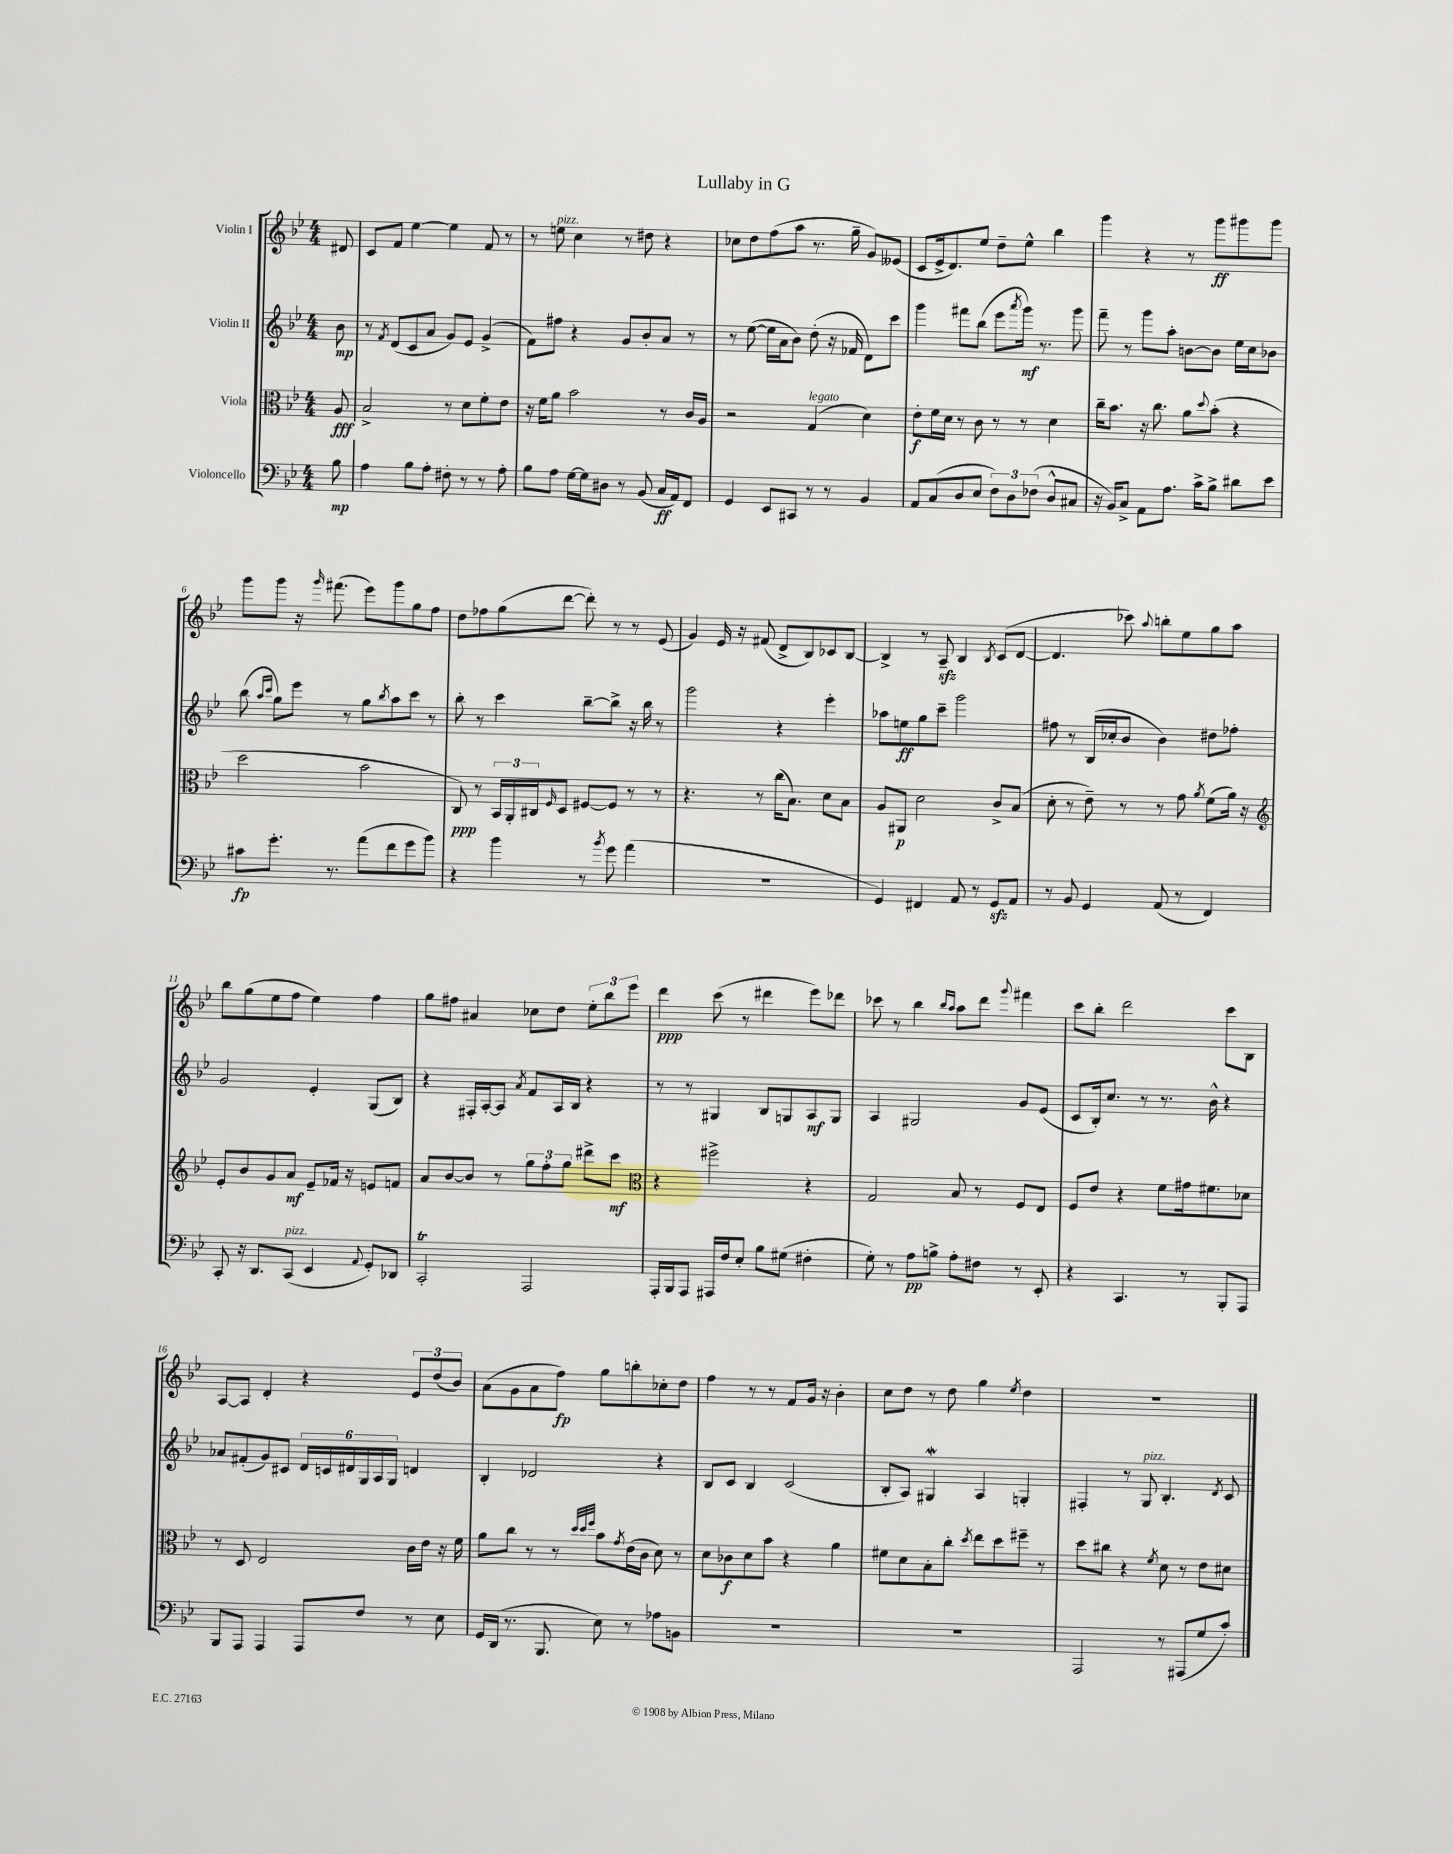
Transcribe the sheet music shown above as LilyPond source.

\header { title = "Lullaby in G" }
<<
\new StaffGroup <<
\new Staff = "s0" \with { instrumentName = "Violin I" } {
    \clef treble \key bes \major \numericTimeSignature \time 4/4 \partial 8
    dis'8 |
    c'8 f'8 ees''4~ ees''4 f'8 r8 |
    r8 e''8^\markup { \italic "pizz." } c''4 r8 dis''8 r4 |
    ces''8 d''8 f''8( a''8 r8. g''16-- g'8) eeses'8( |
    c'8 ees'16-> d'8.) ees''8 d''8-- ees''8-^ bes''4 |
    g'''4 r4 r8 g'''8\ff gis'''8 gis'''8 |
    g'''8 g'''8 r16 \grace { g'''16 } fis'''8.( ees'''8) g'''8 g''8 f''8 |
    d''8 fes''8 g''8( d'''8~ d'''8-.) r8 r8 ees'8( |
    g'4) ees'16 r16 fis'8( d'8-> bes8) ces'8 bes8~ |
    bes4-> r8 a8--\sfz bes4 \acciaccatura { bes8 } c'8( d'8~ |
    d'4. ces'''8) \appoggiatura { a''8 } b''8-. ees''8 g''8 a''8 |
    bes''8 g''8( ees''8 f''8 ees''4) f''4 |
    g''8 fis''8 ais'4 ces''8 d''8 \tuplet 3/2 { ees''8-. bes''8 ees'''8 } |
    d'''4\ppp c'''8( r8 dis'''4 ees'''8) des'''8 |
    ces'''8 r8 bes''4 \grace { bes''16 a''16 } a''8 d'''8 \appoggiatura { g'''8 } fis'''4 |
    c'''8 bes''8-. d'''2 c'''8 bes8 |
    a8~ a8 d'4-. r4 \tuplet 3/2 { ees'8 d''8( bes'8) } |
    a'8( g'8 a'8 f''8\fp) g''8 b''8-. ces''8-. d''8 |
    f''4 r8 r8 f'8 g'16 r16 bes'4-. |
    c''8 d''8 r8 d''8 g''4 \acciaccatura { ees''8 } d''4 |
    R1 \bar "|." |
}
\new Staff = "s1" \with { instrumentName = "Violin II" } {
    \clef treble \key bes \major \numericTimeSignature \time 4/4 \partial 8
    bes'8\mp |
    r8 \acciaccatura { f'8 } d'8( c'8 a'8 g'8) ees'8 g'4->( |
    f'8) fis''8 r4 g'8 bes'8-. a'8 r8 |
    r8 ees''8~( ees''16 a'16 bes'8) d''8-.( r16 fes'16 d'8) c'''8 |
    g'''4 fis'''8 bes''8( ees'''8 \acciaccatura { a'''8 } g'''16\mf) r8. g'''8 |
    f'''8-- r8 g'''8 a''8-. b'8~ b'8 ees''16 c''16 bes'8 |
    bes''8( \grace { a''16 c'''16 } g''8) ees'''8 r8 g''8 \acciaccatura { bes''8 } a''8 c'''8 r8 |
    bes''8-. r8 c'''4 bes''8~-- bes''8-> r16 bes''16 r8 |
    g'''2 r4 ees'''4-. |
    aes''8 e''8\ff g''8 c'''8-- g'''2 |
    fis''8 r8 bes16( ces''16-. bes'8 bes'4) dis''8 fes''8-. |
    g'2 ees'4-. g8( bes8) |
    r4 fis16-. a16~-. a8 \acciaccatura { a'8 } f'8 a16 bes16 r4 |
    r8 r8 gis4 bes8 g8 a8\mf g8 |
    a4 gis2 g'8 ees'8( |
    c'8 bes16-.) c''8. r8 r8. bes'16-^ r4 |
    aes'8 fis'8-.( g'8) cis'8 \tuplet 6/4 { d'16 c'16 dis'16 g16 a16 g16 } d'4 |
    bes4-. des'2 r4 |
    bes8 c'8 bes4 c'2( |
    bes8-. a8) gis4\mordent a4 g4-. |
    fis4-. r8 g8^\markup { \italic "pizz." } bes4.-. \acciaccatura { d'8 } c'8 \bar "|." |
}
\new Staff = "s2" \with { instrumentName = "Viola" } {
    \clef alto \key bes \major \numericTimeSignature \time 4/4 \partial 8
    a8\fff |
    bes2-> r8 d'8 f'8-. ees'8 |
    r16 f'16 a'8 bes'2 r8 c'16 a16 |
    r2 g4^\markup { \italic "legato" }( d'4) |
    ees'8-.\f f'16 d'16 r8 c'8 r8 r8 d'4 |
    c''16-- bes'8. r16 c''8. a'8 \appoggiatura { d''8 } bes'8-.( r4 |
    d''2 bes'2 |
    c8\ppp) r8 \tuplet 3/2 { bes,16 a,16-. cis16 } \grace { f16 } d8 fis8~ fis8 r8 r8 |
    r4. r8 c''16( bes8.) d'8 bes8 |
    a8 ais,8\p d'2 c'8-> bes8( |
    d'8-. r8 ees'8--) r8 r8 g'8 \acciaccatura { a'8 } f'8( a'16) r16 |
    \clef treble ees'8-. bes'8 g'8 a'8\mf ees'8-- fes'16 r16 e'8 f'8 |
    a'8 bes'8~ bes'8 r8 \tuplet 3/2 { g''8 f''8-. g''8 } dis'''8-> c'''8\mf |
    \clef alto r4 fis''2-> r4 |
    g2 bes8 r8 f8 ees8 |
    f8 ees'8 r4 f'8 gis'16 fis'8. des'8 |
    r8 d8 ees2 c'16 ees'16 r16 f'16 |
    a'8 c''8 r8 r8 \grace { d''32 d''32 f''32 } bes'8 \acciaccatura { g'8 } ees'16( c'16 d'8) r8 |
    d'8 ces'8\f d'8 bes'8 r4 a'4 |
    fis'8 d'8 bes8-. c''8-. \acciaccatura { d''8 } ees''8 d''8 fis''8-- r8 |
    d''8 cis''8 r4 \acciaccatura { f'8 } d'8 r8 ees'8 dis'8 \bar "|." |
}
\new Staff = "s3" \with { instrumentName = "Violoncello" } {
    \clef bass \key bes \major \numericTimeSignature \time 4/4 \partial 8
    bes8\mp |
    a4 bes8 a8-. fis8-. r8 r8 a8-. |
    bes8 a8 g16~ g16 dis8 r8 bes,8( c16\ff a,16) f,8 |
    g,4 ees,8 cis,8 r8 r8 bes,4 |
    a,8 c8( d8 ees8 \tuplet 3/2 { f8) d8 fes8( } d8-^ cis8 |
    r16 bes,16) c8-> a,8 a8. c'16-> bes8-> dis'8 ees'8 |
    cis'8\fp g'8.-. r8. a'8( f'8 g'8 bes'8) |
    r4 bes'4 r8 \acciaccatura { bes'8 } g'8 a'4( |
    R1 |
    g,4) fis,4 a,8 r8 g,8\sfz a,8 |
    r8 bes,8 g,4 a,8( r8 f,4) |
    c,8-. r16 d,8. c,8^\markup { \italic "pizz." }( ees,4 \appoggiatura { a,8 } g,8-.) des,8 |
    c,2-.\trill a,,2 |
    a,,16-. bes,,16 a,,8 ais,,16 f16 ees8-. bes8 gis8( fis4-. |
    g8-.) r8 a8\pp b8-> a8-. fis8 r8 ees,8-. |
    r4 c,4. r8 bes,,8-. a,,8 |
    bes,,8 a,,8 a,,4 a,,8 f8 r8 ees8 |
    g,16 d,16( r8. bes,,8. ees8) r8 aes8 b,8 |
    R1 |
    R1 |
    a,,2 r8 ais,,8( g8 c'8-.) \bar "|." |
}
>>
>>
